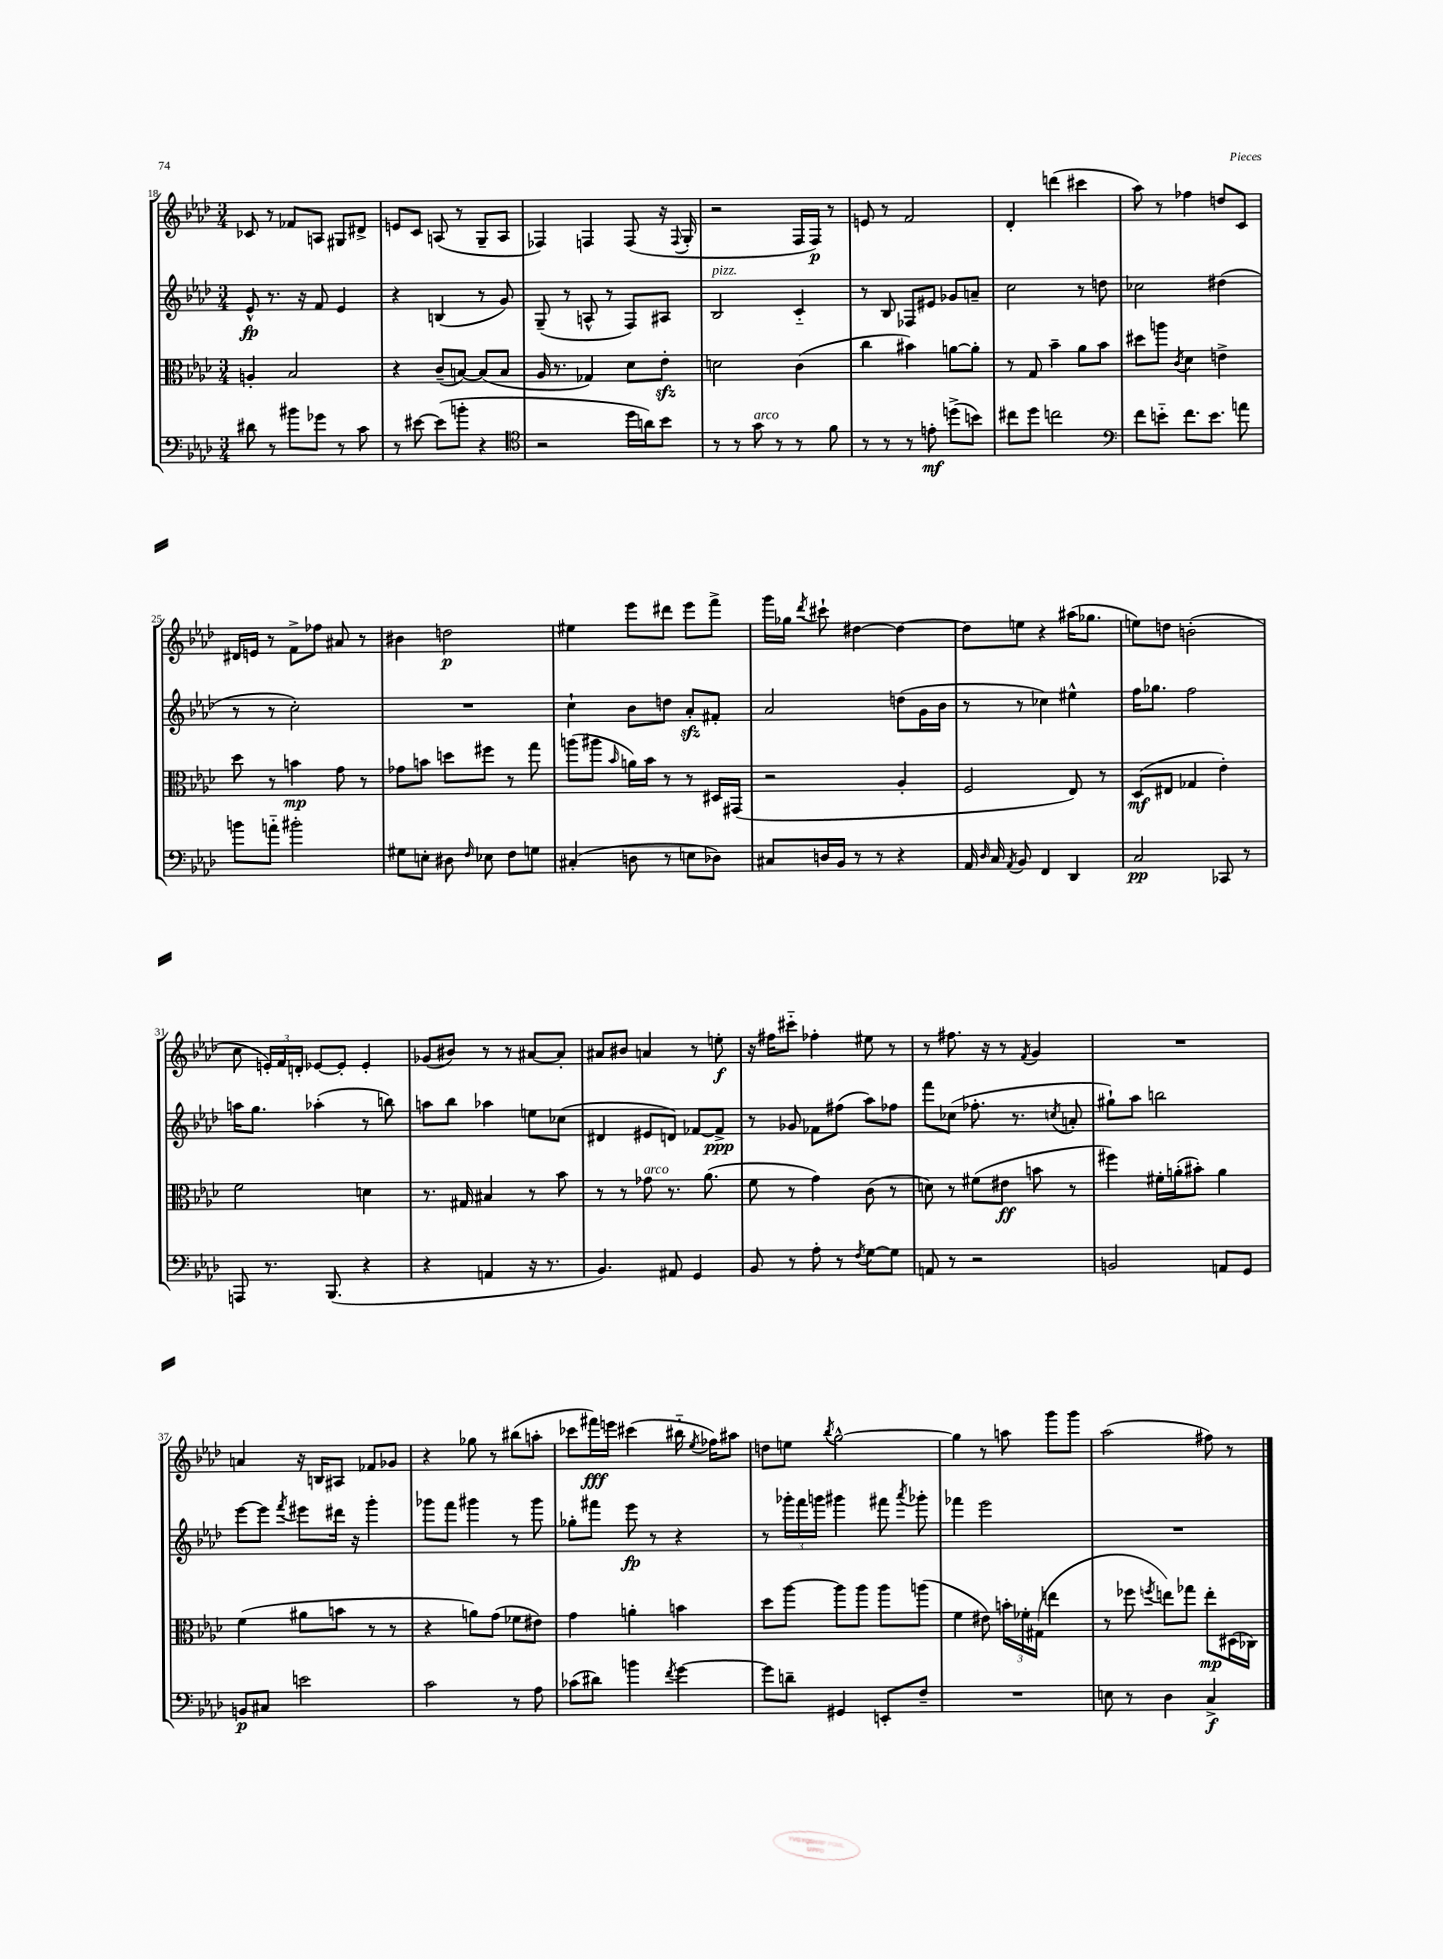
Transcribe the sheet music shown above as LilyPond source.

<<
\new StaffGroup <<
\new Staff = "s0" {
    \clef treble \key aes \major \numericTimeSignature \time 3/4
    \autoBeamOff ces'8 r8 fes'8[ a8] gis8[ dis'8]-> |
    e'8[ c'8] a8( r8 g8[-- a8] |
    fes4) f4 f8( r16 \appoggiatura { f8 } g16-. |
    r2 f16[ f16]\p) r8 |
    e'8 r8 f'2 |
    des'4-. d'''4( cis'''4 |
    aes''8) r8 fes''4 d''8[ c'8] |
    dis'16[ e'16] r8 f'8[-> fes''8] ais'8 r8 |
    bis'4 d''2\p |
    eis''4 ees'''8[ dis'''8] ees'''8[ f'''8]-> |
    g'''16[ ges''16] \acciaccatura { des'''8 } cis'''8-! dis''4~ dis''4~ |
    dis''8[ e''8] r4 ais''16[( ges''8.] |
    e''8[) d''8] b'2-.( |
    c''8 \tuplet 3/2 { e'16[-.) f'16 d'16]-. } ees'8[~ ees'8]-. ees'4-. |
    ges'8[( bis'8]) r8 r8 ais'8[~ ais'8]-. |
    ais'8[ bis'8] a'4 r8 e''8-.\f |
    r16 fis''16[ cis'''8]-_ fes''4-. eis''8 r8 |
    r8 fis''8. r16 r8 \acciaccatura { f'8 } g'4 |
    R2. |
    a'4 r16 b16[ ais8] fes'8[ ges'8] |
    r4 ges''8 r8 bis''8[( a''8]-. |
    ces'''8[ fis'''16\fff) e'''16] cis'''4( bis''16-_ \acciaccatura { ees''8 } fes''16[) ais''8] |
    d''8[ e''8] \acciaccatura { bes''8 } g''2~-^ |
    g''4 r8 a''8 g'''8[ g'''8] |
    aes''2( fis''8) r8 \bar "|." |
}
\new Staff = "s1" {
    \clef treble \key aes \major \numericTimeSignature \time 3/4
    \autoBeamOff ees'8-^\fp r8. r16 f'8 ees'4 |
    r4 b4( r8 g'8) |
    g8--( r8 a8-^ r8 f8[) ais8] |
    bes2^\markup { \italic "pizz." } c'4-_ |
    r8 bes8 fes8[ eis'8] ges'8[ a'8]-- |
    c''2 r8 d''8 |
    ces''2 dis''4( |
    r8 r8 c''2-.) |
    R2. |
    c''4-! bes'8[ d''8] aes'8[-.\sfz fis'8]-. |
    aes'2 d''8[( g'16 bes'16] |
    r8 r8 ces''4) eis''4-^ |
    f''16[ ges''8.] f''2 |
    a''16[ g''8.] aes''4-.( r8 b''8) |
    a''8[ bes''8] aes''4 e''8[ ces''8]( |
    dis'4 eis'8[ d'8]) fes'8[~ fes'8]->\ppp |
    r8 ges'8 fes'8[ fis''8]( aes''8[) fes''8] |
    f'''8[ ces''8]( fes''8.-. r8. \acciaccatura { c''8 } a'8-. |
    gis''8[-!) aes''8] b''2 |
    ees'''8[~ ees'''8] \acciaccatura { f'''8 } eis'''8[ dis'''16] r16 g'''4-. |
    ges'''8[ f'''8] gis'''4 r8 gis'''8 |
    ges''8[-. fis'''8] ees'''8\fp r8 r4 |
    r8 \tuplet 3/2 { ges'''16[-. f'''16 g'''16] } gis'''4 fis'''8 \acciaccatura { aes'''8 } ges'''8-. |
    fes'''4 ees'''2 |
    R2. \bar "|." |
}
\new Staff = "s2" {
    \clef alto \key aes \major \numericTimeSignature \time 3/4
    \autoBeamOff a4-. bes2 |
    r4 c'8[--( b8]~) b8[( b8] |
    aes16 r8. ges4) des'8[ ees'8]-.\sfz |
    d'2 c'4( |
    c''4 bis'4) a'8[~ a'8]-. |
    r8 g8 bes'4-- aes'8[ bes'8] |
    dis''8[ a''8] \acciaccatura { c'8 } des'4 e'4-> |
    des''8 r8 b'4\mp g'8 r8 |
    ges'8[ b'8] d''8[ fis''8] r8 g''8 |
    a''8[( ais''8] \grace { bes'16 } a'16[) bes'16] r8 r8 dis16[ gis,16]( |
    r2 aes4-. |
    f2 ees8) r8 |
    des8[\mf( eis8] ges4 ees'4-.) |
    f'2 d'4 |
    r8. gis16 bis4 r8 bes'8 |
    r8 r8 ges'8^\markup { \italic "arco" } r8. aes'8.( |
    f'8 r8 g'4) c'8( r8 |
    d'8) r8 fis'8[( eis'8]\ff b'8 r8 |
    fis''4) fis'16[-. a'16-.( bis'8]-.) a'4 |
    f'4( ais'8[ b'8] r8 r8 |
    r4 a'8[) g'8]( fes'8[ eis'8]) |
    g'4 a'4-. b'4 |
    des''8[ aes''8]~ aes''8[ aes''8] aes''8[ a''8]( |
    f'4 eis'8) \tuplet 3/2 { b'16[-. fes'16-. gis16]( } e''4 |
    r8 fes''8 \acciaccatura { f''8 } e''8[) ges''8] e''8[-.\mp dis16( ces16]) \bar "|." |
}
\new Staff = "s3" {
    \clef bass \key aes \major \numericTimeSignature \time 3/4
    \autoBeamOff dis'8 r8 bis'8[ ges'8] r8 c'8 |
    r8 eis'8~ eis'8[( b'8]-. r4 |
    \clef tenor r2 des''16[ a'16) bes'8] |
    r8 r8 g'8^\markup { \italic "arco" } r8 r8 f'8 |
    r8 r8 r8 e'8-.\mf d''8[->( b'8]) |
    cis''8[ des''8] c''2 |
    \clef bass f'8[ e'8]-_ f'8.[ e'8.] a'8 |
    b'8[ a'8]-_ bis'2-. |
    gis8[ e8]-. dis8 \grace { f16 } ees8 f8[ g8] |
    cis4-.( d8 r8 e8[ des8]) |
    cis8[ d16 bes,16] r8 r8 r4 |
    aes,16 \grace { des16 } c16 \acciaccatura { aes,8 } bes,8 f,4 des,4 |
    c2\pp ces,8 r8 |
    a,,8 r8. bes,,8.( r4 |
    r4 a,4 r16 r8. |
    bes,4.) ais,8 g,4 |
    bes,8 r8 aes8-. r8 \acciaccatura { f8 } g8[~ g8] |
    a,8 r8 r2 |
    b,2 a,8[ g,8] |
    b,8[\p cis8] e'2 |
    c'2 r8 aes8 |
    ces'8[( dis'8]) b'4 \acciaccatura { f'8 } g'4~ |
    g'8[ d'8]-- gis,4 e,8[-. f8]-- |
    R2. |
    e8 r8 des4 c4->\f \bar "|." |
}
>>
>>
\layout { \context { \Score currentBarNumber = #18 } }
